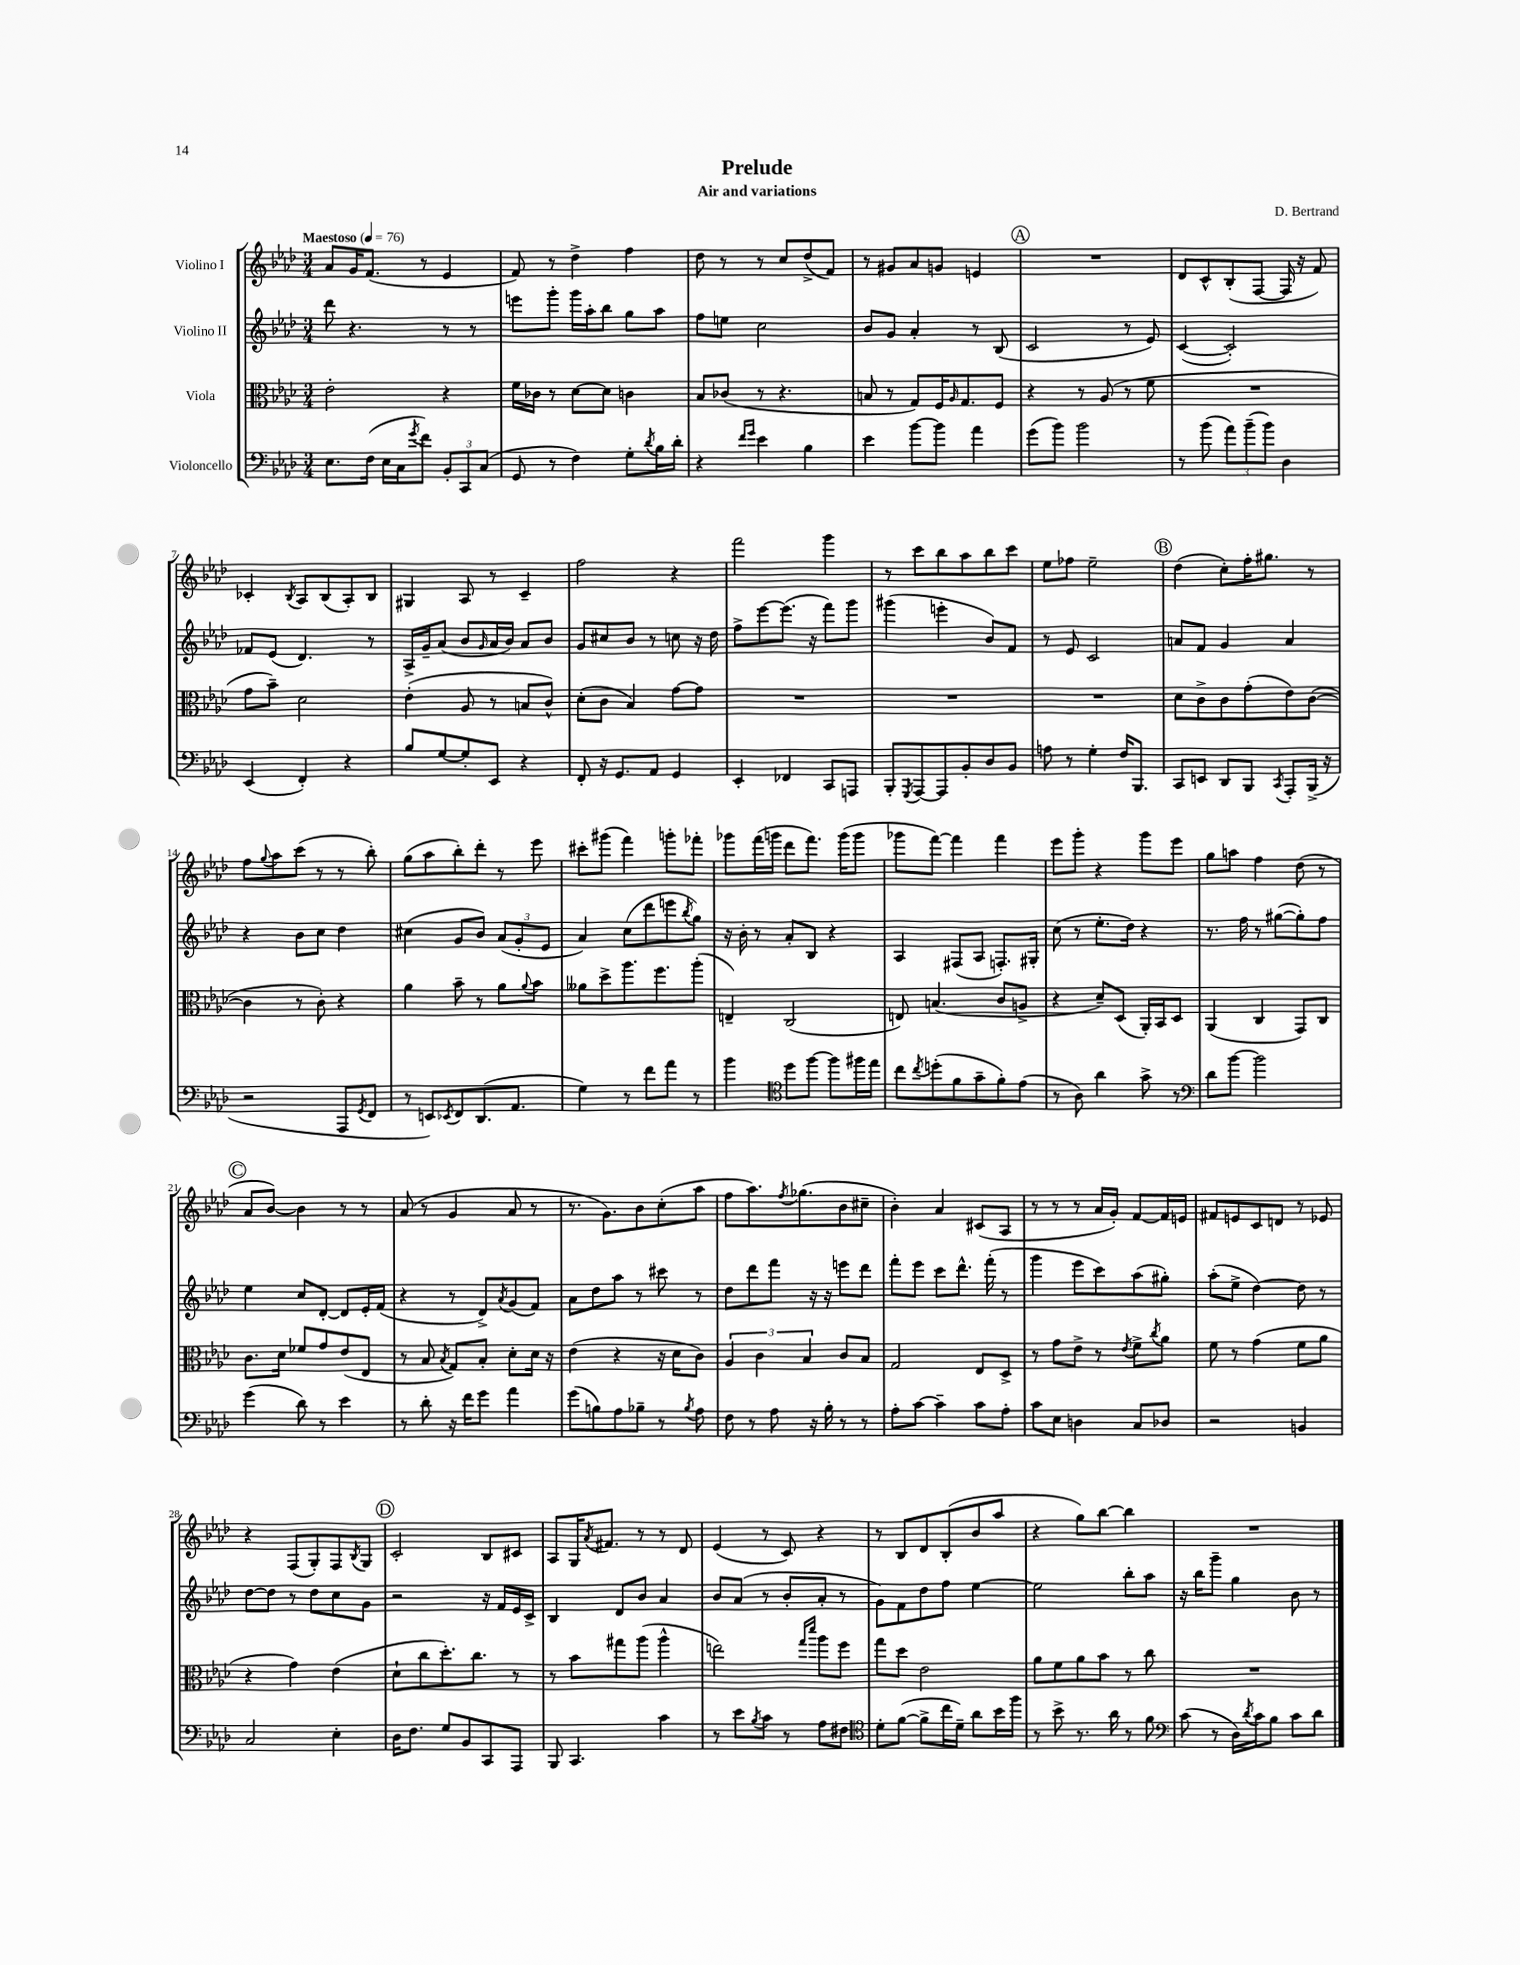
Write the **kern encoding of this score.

**kern	**kern	**kern	**kern
*staff4	*staff3	*staff2	*staff1
*clefF4	*clefC3	*clefG2	*clefG2
*k[b-e-a-d-]	*k[b-e-a-d-]	*k[b-e-a-d-]	*k[b-e-a-d-]
*M3/4	*M3/4	*M3/4	*M3/4
*MM76	*MM76	*MM76	*MM76
8.E-	2e-'	8ddd-	8a-
.	.	4.r	16g
(16F	.	.	(8.f
16E-	.	.	.
16C	.	.	.
8qg	.	.	.
8f)	.	.	8r
12BB-'	4r	8r	4e-
12CC	.	.	.
.	.	8r	.
(12C	.	.	.
=	=	=	=
8GG	16f	8eee	8f)
.	16c-	.	.
8r	8r	8ggg'	8r
4F)	[8d-	16ggg	4dd-^
.	.	16aa-'	.
.	8d-]	8bb-	.
8G'	4c	8gg	4ff
8qd-	.	.	.
16B-	.	8aa-	.
16d-'	.	.	.
=	=	=	=
4r	8B-	8ff	8dd-
.	(8c-	8ee	8r
16qqf	.	.	.
16qqg	.	.	.
4e-	8r	2cc	8r
.	4.r	.	8cc
4B-	.	.	(8dd-^
.	.	.	8f)
=	=	=	=
4e-	8B	8b-	8r
.	8r	8g	8g#
[8b-	8G)	4a-'	8a-
8b-]	16F	.	8g
.	16qqA-	.	.
.	8.G	.	.
4a-	.	8r	4e
.	8F	(8B-	.
=	=	=	=
(8g	4r	2c	2.r
8b-)	.	.	.
2b-	8r	.	.
.	(8A-	.	.
.	8r	8r	.
.	8f	8e-)	.
=	=	=	=
8r	2.r	([4c	8d-
(8b-	.	.	8c^^
12a-)	.	2c'])	(8B-'
(12b-~	.	.	.
.	.	.	[8F
12b-)	.	.	.
4D-	.	.	16F]
.	.	.	16r
.	.	.	8f)
=	=	=	=
(4EE-	8g	8f-	4c-'
.	8b-~)	(8e-	.
.	.	.	8qB-
4FF')	2d-	4.d-)	8A-
.	.	.	(8B-
4r	.	.	8A-')
.	.	8r	8B-
=	=	=	=
8B-	(4e-'	16A-^	4G#
.	.	16g~	.
[8G	.	(8a-	.
8G']	8A-	8b-	8A-
.	.	16qqg	.
8EE-	8r	16a-	8r
.	.	16b-)	.
4r	8B	8a-	4c~
.	8c^^)	8b-	.
=	=	=	=
8FF'	(8d-'	8g	2ff
16r	8c	8cc#	.
8.GG	.	.	.
.	4B-)	8b-	.
8AA-	.	8r	.
4GG	[8g	8cc	4r
.	8g]	16r	.
.	.	16dd-	.
=	=	=	=
4EE-'	2.r	8ff^	2fff
.	.	[8eee-	.
4FF-	.	(8.eee-]	.
.	.	16r	.
8CC	.	8fff)	4ggg
8AAA	.	8ggg	.
=	=	=	=
8BBB-'	2.r	(4ggg#	8r
8qGGG	.	.	.
[8AAA-	.	.	8ccc
8AAA-]	.	4eee'	8bb-
8BB-'	.	.	8aa-
8D-	.	8b-)	8bb-
8BB-	.	8f	8ccc
=	=	=	=
8A	2.r	8r	8ee-
8r	.	8e-	8ff-
4G'	.	2c	2ee-~
16F	.	.	.
8.BBB-	.	.	.
=	=	=	=
8CC	8d-	8a	(4dd-
8EE	8c^	8f	.
8DD-	8c	4g	8cc')
8BBB-	(8g'	.	16ff'
.	.	.	8.gg#
8qCC	.	.	.
8AAA-'	8e-)	4a	.
(16BBB-^	([8c	.	8r
16r	.	.	.
=	=	=	=
2r	4c]	4r	8ff
.	.	.	8qqgg
.	.	.	8aa-
.	8r	8b-	(8ccc
.	8c')	8cc	8r
8AAA-	4r	4dd-	8r
8qGG	.	.	.
8FF	.	.	8bb-')
=	=	=	=
8r	4a-	(4cc#	(8gg
8EE)	.	.	8aa-
8qEE-	.	.	.
8FF	8b-~	8g	8bb-')
(8.DD-	8r	8b-)	8ddd-'
.	8a-	(12a-	8r
8.AA-	.	.	.
.	.	12g'	.
.	8qqa-	.	.
.	8b-	.	8eee-
.	.	12e-	.
=	=	=	=
4G)	8a--	4a-)	8ccc#'
.	8dd-^	.	(8ggg#
8r	8.aa-	(8cc	4fff)
8f	.	8ddd-	.
.	8.ff	.	.
8a-	.	8eee	8ggg'
.	.	8qbb-	.
8r	(8aa-'	8gg)	8fff-'
=	=	=	=
4b-	4E~)	16r	8ggg-
.	.	16b-'	.
.	.	8r	(16fff
.	.	.	16ggg
*clefC4	*	*	*
8dd-	(2C	8a-'	8ddd-
[8ff	.	8B-	8.fff)
8ff]	.	4r	.
.	.	.	(16ggg
16ff#	.	.	8ggg
16ee-	.	.	.
=	=	=	=
8cc	8E)	4A-	8ggg-
8qcc	.	.	.
(8dd'	(4.B	.	[8fff)
8f	.	(8F#	4fff]
8g~	.	8A-	.
8f')	8c	8.F')	4fff
(8e-	8A^	.	.
.	.	16G#'	.
=	=	=	=
8r	4r	(8cc	8eee-
8A-)	.	8r	8ggg'
4a-	8d-~)	8.ee-'	4r
.	(8D-	.	.
.	.	16dd-)	.
8g^	16AA-')	4r	8ggg
.	16BB-	.	.
8r	8D-	.	8eee-
=	=	=	=
*clefF4	*	*	*
8d-	(4AA-	8.r	8gg
[8b-	.	.	8aa
.	.	16ff	.
2b-]	4C	8r	4ff
.	.	([8gg#	.
.	8GG)	8gg#'])	(8dd-
.	8C	8ff	8r
=	=	=	=
(4g	8.c	4ee-	8a-
.	.	.	[8b-)
.	16d-	.	.
8d-)	8f-	8cc	4b-]
8r	8g	[8d-'	.
4e-	(8e-	8d-]	8r
.	8E-	16e-'	8r
.	.	(16f	.
=	=	=	=
8r	8r	4r	(8a-
8d-'	8B-	.	8r
.	8qB-	.	.
16r	8G)	8r	4g
16f	.	.	.
8g	8B-'	8d-^)	.
.	.	8qa-	.
4a-	8d-'	(8g	8a-
.	16d-	8f)	8r
.	16r	.	.
=	=	=	=
(8g	(4e-	8a-	8.r
8B)	.	8dd-	.
.	.	.	8.g)
8A-	4r	8aa-	.
8B-~	.	8r	8b-
8r	16r	8ccc#	(8cc'
.	16d-	.	.
8qB-	.	.	.
8A-	8c)	8r	8aa-
=	=	=	=
8F	6A-	8dd-	8ff
8r	.	8ddd-	8.aa-)
.	6c	.	.
8A-	.	8fff	.
.	.	.	8qff
.	.	.	(8.gg-
.	6B-	.	.
16r	.	16r	.
16B-'	.	16r	.
8r	8c	8eee	8b-
8r	8B-	8ddd-	8cc#~
=	=	=	=
8A-'	2G	8fff'	4b-')
[8c	.	8eee-	.
4c~]	.	8ccc	4a-
.	.	8.ddd-^^	.
8c	8E-	.	(8c#
.	.	(16fff'	.
8A-'	8D-^	8r	8A-
=	=	=	=
8c	8r	4ggg	8r
8E-	8g	.	8r
4D	8e-^	8eee-	8r
.	8r	8ccc)	16a-
.	.	.	16g')
.	8qe-	.	.
8C	8f^	(8aa-	[8f
.	8qcc	.	.
8D-	8a-	8gg#')	16f]
.	.	.	16e
=	=	=	=
2r	8f	(8aa-'	8f#
.	8r	8ee-^	8e
.	(4g	[4dd-)	8c
.	.	.	8d
4BB	8f	8dd-]	8r
.	8a-	8r	8e-
=	=	=	=
2C	4r	[8dd-	4r
.	.	8dd-]	.
.	4g)	8r	(8F
.	.	8dd-	8G')
4E-'	(4e-	8cc	8F
.	.	.	8qB-
.	.	8g	8G
=	=	=	=
16D-	8d-`	2r	2c'
8.F	.	.	.
.	8cc	.	.
8G	8.dd-')	.	.
8BB-	.	.	.
.	8.cc	.	.
8CC	.	16r	8B-
.	.	16f	.
8AAA-	8r	16e-	8c#
.	.	16c^	.
=	=	=	=
8BBB-	8r	4B-	8A-
4.CC	8b-	.	16G
.	.	.	8qa-
.	.	.	8.f#
.	8gg#	8d-	.
.	(8aa-	8b-	8r
4c	4aa-^^	4a-	8r
.	.	.	8d-
=	=	=	=
8r	2ee)	8b-	(4e-
8e-	.	(8a-	.
8qB-	.	.	.
8c	.	8r	8r
8r	.	8b-'	8c)
.	16qqgg	.	.
.	16qqddd-	.	.
8A-	8aa-	8a-'	4r
8F#	8ff	8r	.
=	=	=	=
*clefC4	*	*	*
8d-'	8gg	8g)	8r
([8f	8dd-	8f	8B-
8f^]	2e-	8dd-	8d-
16cc	.	8ff	(8B-'
16d-~)	.	.	.
8a-	.	[4ee-	8b-
16b-	.	.	8aa-
16ff	.	.	.
=	=	=	=
8r	8a-	2ee-]	4r
8b-^	8f	.	.
8.r	8a-	.	8gg)
.	8b-	.	[8bb-
16a-	.	.	.
8r	8r	8bb-'	4bb-]
8f	8cc	8aa-	.
=	=	=	=
*clefF4	*	*	*
(8c	2.r	16r	2.r
.	.	16bb-	.
8r	.	8ggg~	.
16D-)	.	4gg	.
8qd-	.	.	.
16c	.	.	.
8B-	.	.	.
8c	.	8b-	.
8d-	.	8r	.
==	==	==	==
*-	*-	*-	*-
